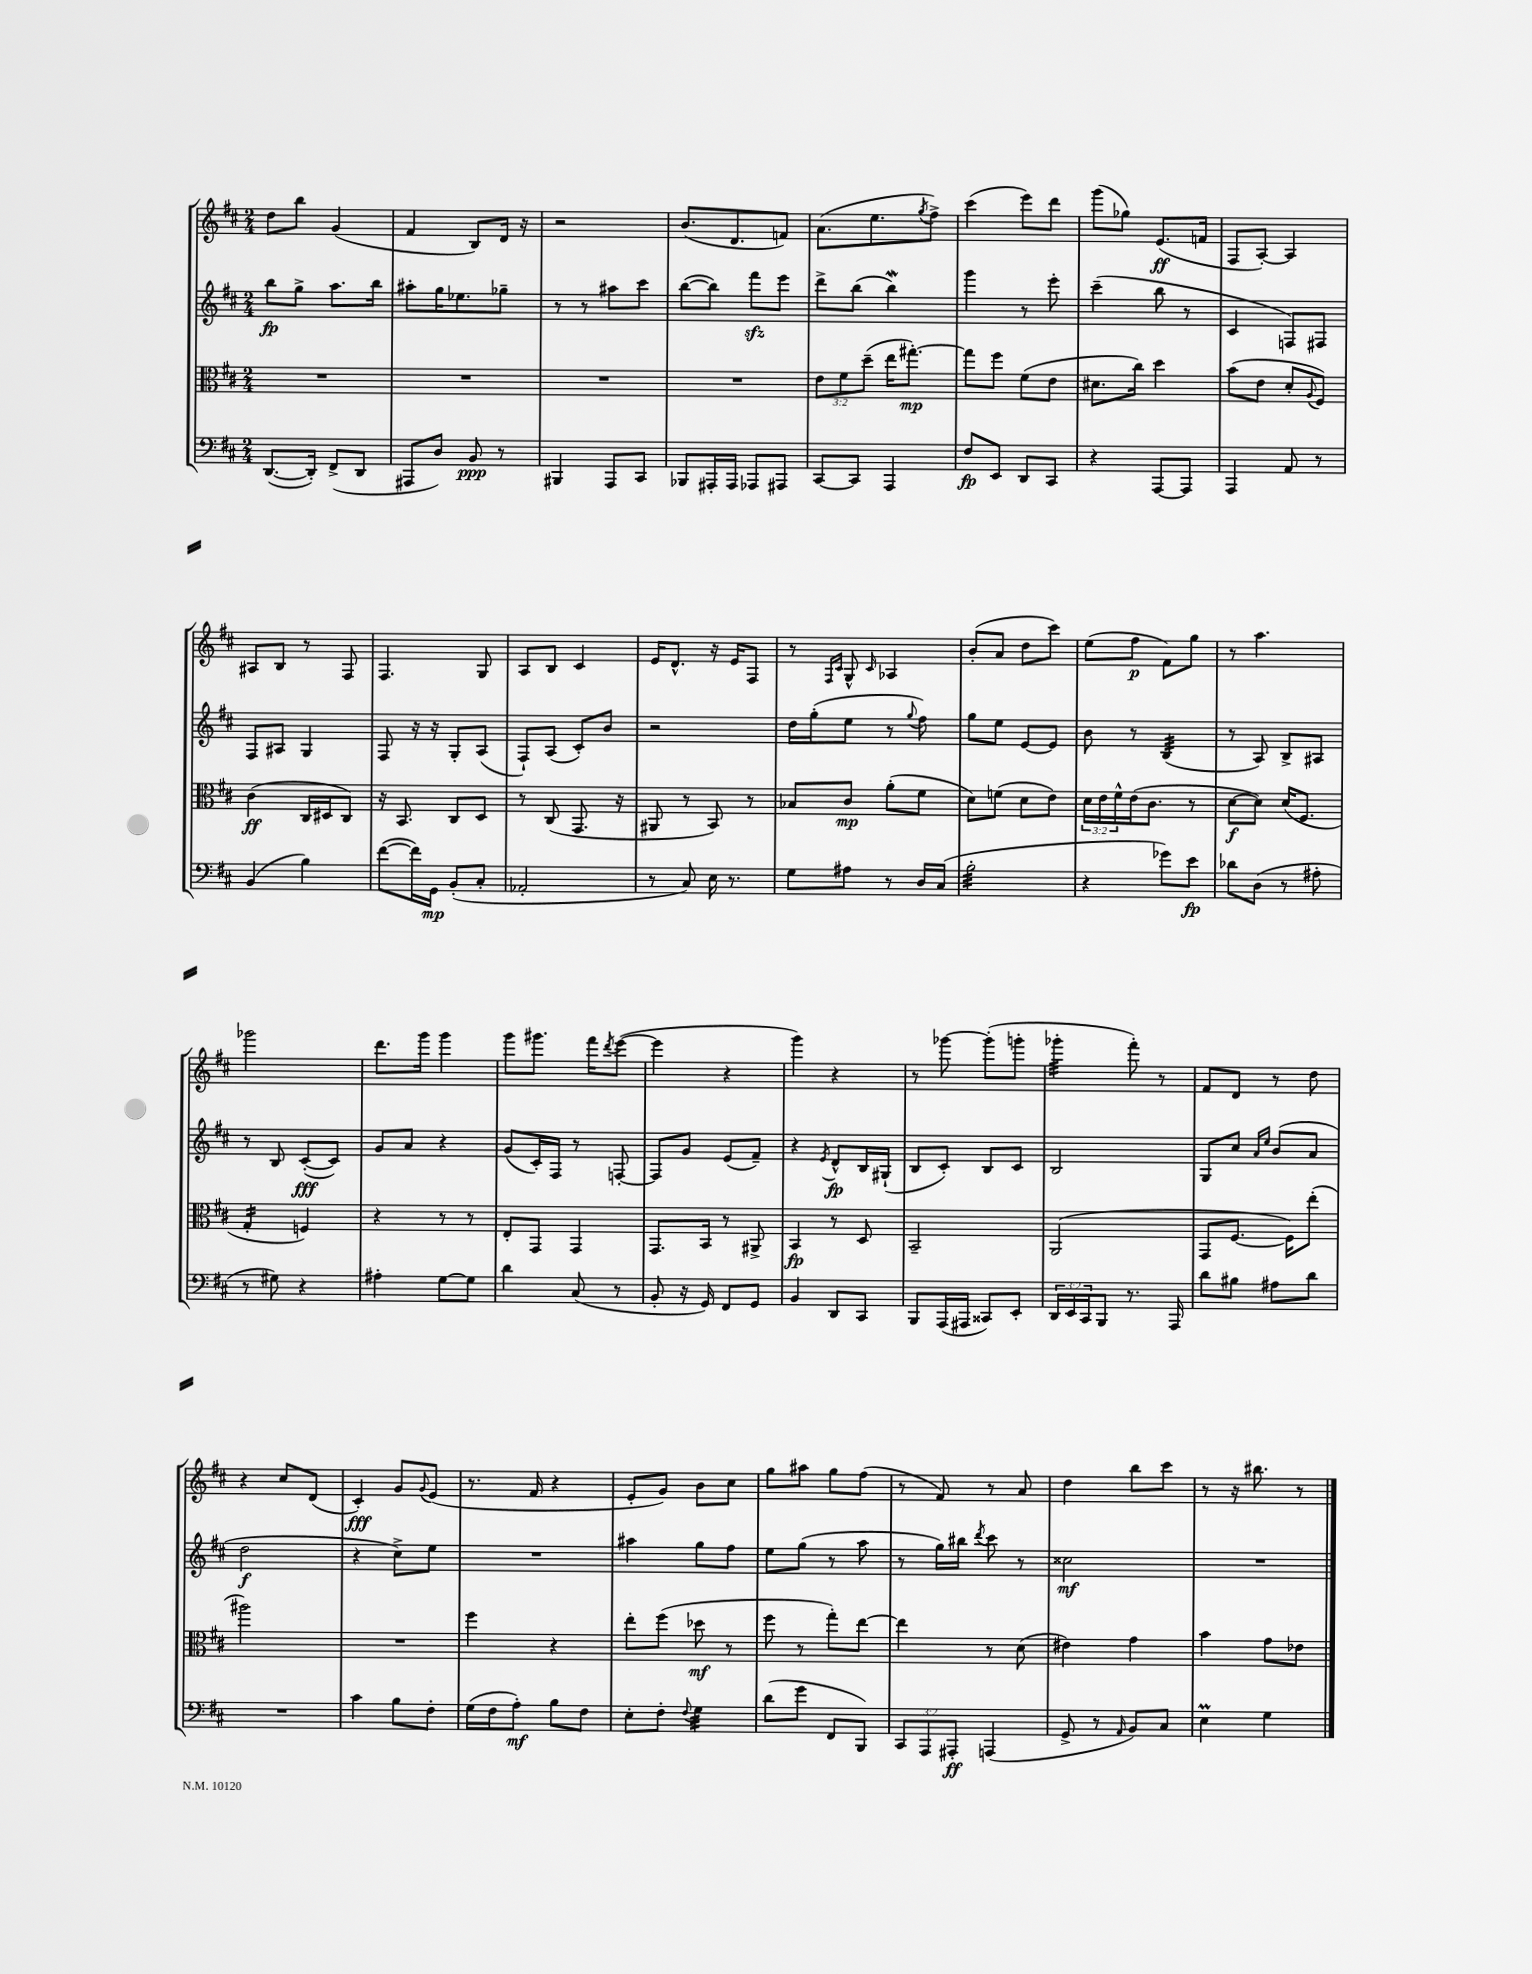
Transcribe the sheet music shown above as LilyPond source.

<<
\new StaffGroup <<
\new Staff = "s0" {
    \clef treble \key d \major \numericTimeSignature \time 2/4
    d''8 b''8 g'4( |
    fis'4 b8) d'16 r16 |
    r2 |
    b'8.( d'8. f'8) |
    a'8.( e''8. \acciaccatura { g''8 } fis''8->) |
    cis'''4( e'''8) d'''8 |
    g'''8( ges''8) e'8.\ff( f'16 |
    fis8 a8~-.) a4 |
    ais8 b8 r8 fis8 |
    fis4. g8 |
    a8 b8 cis'4 |
    e'16 d'8.-^ r16 e'16 fis8 |
    r8 \grace { fis16 cis'16 } g8-^ \grace { cis'16 } aes4 |
    b'8-.( a'8 d''8 cis'''8) |
    e''8( fis''8\p fis'8) g''8 |
    r8 a''4. |
    ges'''2 |
    d'''8. g'''16 g'''4 |
    g'''8 gis'''8. fis'''16 \acciaccatura { d'''8 } e'''8~( |
    e'''4 r4 |
    g'''4) r4 |
    r8 ges'''8~ ges'''8-.( g'''8-. |
    ges'''4:32-. fis'''8-.) r8 |
    fis'8 d'8 r8 d''8 |
    r4 cis''8 d'8( |
    cis'4-.\fff) g'8 \appoggiatura { g'8 } e'8( |
    r8. fis'16 r4 |
    e'8-. g'8) b'8 cis''8 |
    g''8 ais''8 g''8 fis''8( |
    r8 fis'8) r8 a'8 |
    d''4 b''8 cis'''8 |
    r8 r16 bis''8. r8 \bar "|." |
}
\new Staff = "s1" {
    \clef treble \key d \major \numericTimeSignature \time 2/4
    b''8\fp g''8-> a''8. b''16 |
    ais''8-. g''16 ees''8. ges''8-- |
    r8 r8 ais''8 cis'''8 |
    b''8~( b''8) fis'''8\sfz e'''8 |
    d'''8-> b''8( b''4\mordent) |
    g'''4 r8 e'''8-. |
    cis'''4--( b''8 r8 |
    cis'4 f8) fis8 |
    fis8 ais8 g4 |
    fis8 r16 r16 g8-. a8( |
    fis8-!) a8( cis'8-.) b'8 |
    r2 |
    d''16 g''16-.( e''8 r8 \appoggiatura { g''8 } fis''8) |
    g''8 e''8 e'8~ e'8 |
    b'8 r8 b4:32( |
    r8 a8) b8-> ais8 |
    r8 b8 cis'8~-.\fff( cis'8) |
    g'8 a'8 r4 |
    g'8( cis'16-.) fis16 r8 f8~-. |
    f8 g'8 e'8( fis'8--) |
    r4 \acciaccatura { e'8 } d'8-^\fp b16 gis16-!( |
    b8 cis'8-.) b8 cis'8 |
    b2 |
    g8 cis''8 \grace { a'16 e''16 } b'8( a'8 |
    d''2\f |
    r4 cis''8->) e''8 |
    R2 |
    ais''4 g''8 fis''8 |
    e''8 g''8( r8 a''8 |
    r8 g''16) bis''16 \acciaccatura { d'''8 } cis'''8 r8 |
    cisis''2\mf |
    R2 \bar "|." |
}
\new Staff = "s2" {
    \clef alto \key d \major \numericTimeSignature \time 2/4 \override Staff.TupletNumber.text = #tuplet-number::calc-fraction-text
    R2 |
    R2 |
    R2 |
    R2 |
    \tuplet 3/2 { e'8 fis'8 d''8--( } e''16 gis''8.~-.\mp) |
    gis''8 fis''8 fis'8( e'8 |
    dis'8. cis''16) d''4 |
    b'8( e'8 d'8-. \appoggiatura { a8 } fis8) |
    cis'4\ff( cis16 dis16 cis8) |
    r16 b,8. cis8 d8 |
    r8 cis8( g,8. r16 |
    ais,8 r8 b,8) r8 |
    bes8 cis'8\mp a'8-.( fis'8 |
    d'8) f'8( d'8 e'8) |
    \tuplet 3/2 { d'16 e'16 fis'16-^ } e'16( cis'8. r8 |
    d'8~\f d'8) d'16( fis8. |
    g4:16-. f4) |
    r4 r8 r8 |
    e8-. g,8 g,4 |
    g,8. b,16 r8 ais,8-> |
    b,4\fp r8 d8 |
    b,2-- |
    a,2( |
    g,8 fis8.~ fis16) e''8-.( |
    ais''2) |
    R2 |
    fis''4 r4 |
    e''8-. fis''8( des''8\mf r8 |
    fis''8 r8 g''8-.) e''8~ |
    e''4 r8 d'8( |
    eis'4) g'4 |
    b'4 g'8 ees'8 \bar "|." |
}
\new Staff = "s3" {
    \clef bass \key d \major \numericTimeSignature \time 2/4 \override Staff.TupletNumber.text = #tuplet-number::calc-fraction-text
    d,8.~( d,16-.) fis,8->( d,8 |
    ais,,8 d8) b,8\ppp r8 |
    bis,,4 a,,8 cis,8 |
    bes,,8 ais,,16-. ais,,16 aes,,8 ais,,8 |
    cis,8~ cis,8 a,,4 |
    fis8\fp e,8 d,8 cis,8 |
    r4 a,,8~ a,,8 |
    a,,4 a,8 r8 |
    b,4( b4) |
    fis'8~( fis'16) g,16\mp b,8-.( cis8-. |
    aes,2-. |
    r8 cis8) e16 r8. |
    g8 ais8 r8 d16 cis16( |
    b2:32-. |
    r4 ges'8) e'8\fp |
    des'8 d8( r8 ais8-. |
    r8 gis8) r4 |
    ais4-. g8~ g8 |
    d'4 cis8( r8 |
    b,8-. r16 g,16) fis,8 g,8 |
    b,4 d,8 cis,8 |
    b,,8 a,,16( ais,,16 cisis,8) e,8-. |
    \tuplet 3/2 { d,16 e,16 cis,16 } b,,8 r8. a,,16 |
    d'8 bis8 ais8 d'8 |
    R2 |
    cis'4 b8 fis8-. |
    g16( fis16 a8-.\mf) b8 fis8 |
    e8-. fis8-. \appoggiatura { fis8 } g4:32 |
    d'8( g'8 fis,8 b,,8) |
    \tuplet 3/2 { cis,8 a,,8 ais,,8-.\ff } a,,4( |
    g,8-> r8 \grace { a,16 } b,8) cis8 |
    e4\prall g4 \bar "|." |
}
>>
>>
\layout { \context { \Score \remove "Bar_number_engraver" } }
